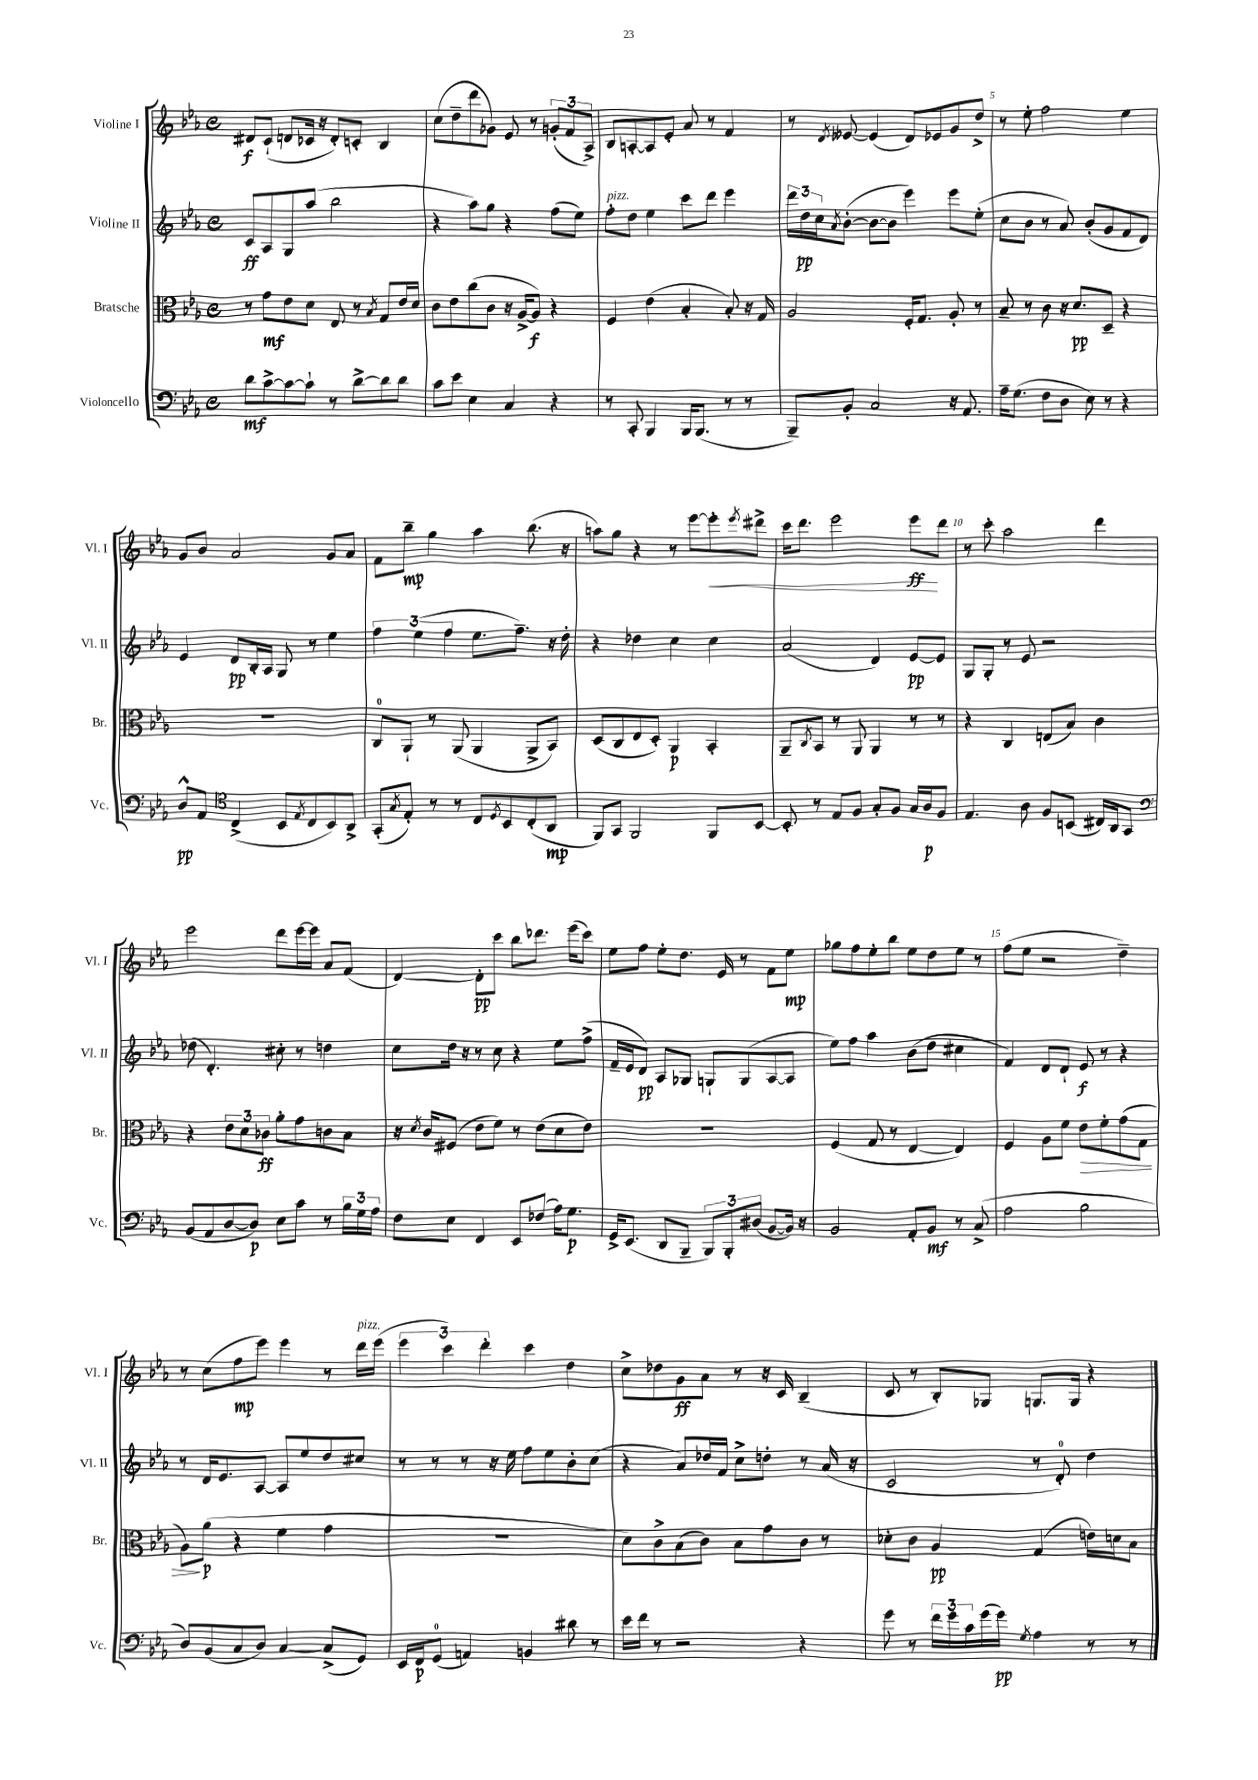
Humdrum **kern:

**kern	**dynam	**kern	**dynam	**kern	**dynam	**kern	**dynam
*part4	*part4	*part3	*part3	*part2	*part2	*part1	*part1
*staff4	*staff4	*staff3	*staff3	*staff2	*staff2	*staff1	*staff1
*I"Violoncello	*	*I"Bratsche	*	*I"Violine II	*	*I"Violine I	*
*I'Vc.	*	*I'Br.	*	*I'Vl. II	*	*I'Vl. I	*
*clefF4	*	*clefC3	*	*clefG2	*	*clefG2	*
*k[b-e-a-]	*	*k[b-e-a-]	*	*k[b-e-a-]	*	*k[b-e-a-]	*
*M4/4	*	*M4/4	*	*M4/4	*	*M4/4	*
*met(c)	*	*met(c)	*	*met(c)	*	*met(c)	*
=1	=1	=1	=1	=1	=1	=1	=1
8d\L	mf	8r	.	8c/L	ff	8d#X/L	f
[8c^\	.	8g\L	mf	8A-/	.	(8c`/J	.
8c\_	.	8e-\	.	8G/	.	8dn/L	.
8c`\J]	.	8d\J	.	(8aa-/J	.	16c-X/Jk	.
.	.	.	.	.	.	16r	.
8r	.	8E-/	.	2bb-\	.	8d'/L)	.
[8d^\L	.	8r	.	.	.	8cn'/J	.
.	.	8qB-/	.	.	.	.	.
8d\]	.	8G/L	.	.	.	4B-/	.
8d\J	.	16e-/L	.	.	.	.	.
.	.	16d/JJ	.	.	.	.	.
=2	=2	=2	=2	=2	=2	=2	=2
8c\L	.	8c\L	.	4r	.	(8cc\L	.
8e-\J	.	8e-\	.	.	.	8dd~\	.
4E-\	.	(8cc\	.	8aa-\L)	.	8ddd\	.
.	.	8c\J	.	8gg\J	.	8g-X\J)	.
4C/	.	16r	.	4r	.	8e-/	.
.	.	[16A-^/KL	.	.	.	.	.
.	.	8A-/J])	f	.	.	8r	.
4r	.	4r	.	(8ff\L	.	(12gn'/L	.
.	.	.	.	.	.	12f/	.
.	.	.	.	8ee-\J)	.	.	.
.	.	.	.	.	.	12A-^/J)	.
=3	=3	=3	=3	=3	=3	=3	=3
!	!	!	!	!LO:TX:a:i:t=pizz.	!	!	!
8r	.	4F/	.	8ff'\L	.	8B-/L	.
8CC'/	.	.	.	8dd\J	.	[8An'/	.
4BBB-/	.	(4e-\	.	4ee-\	.	8A/]	.
.	.	.	.	.	.	8e-'/J	.
16BBB-/KL	.	4B-'/	.	8ccc\L	.	8a-/	.
(8.BBB-/J	.	.	.	.	.	.	.
.	.	.	.	8ddd\J	.	8r	.
8r	.	8B-'/)	.	4eee-\	.	4f/	.
8r	.	16r	.	.	.	.	.
.	.	16G/	.	.	.	.	.
=4	=4	=4	=4	=4	=4	=4	=4
8BBB-~/L)	.	2A-/	.	24ddd\LL	.	8r	.
.	.	.	.	24dd\	pp	.	.
.	.	.	.	24cc\J	.	.	.
.	.	.	.	8qa-/	.	8qd/	.
8BB-'/J	.	.	.	([8b-'\J	.	[8e--X/	.
2C/	.	.	.	8b-\L_	.	(4e--/]	.
.	.	.	.	8b-\J]	.	.	.
.	.	16F'/KL	.	4eee-\)	.	8d/L)	.
.	.	8.G/J	.	.	.	.	.
.	.	.	.	.	.	8e-X/	.
16r	.	8A-'/	.	8eee-\L	.	8g/	.
8.AA-/	.	.	.	.	.	.	.
.	.	8r	.	(8ee-'\J	.	8dd^/J	.
=5	=5	=5	=5	=5	=5	=5	=5
16A-~\KL	.	8B-~/	.	8cc\L	.	8r	.
(8.G\J	.	.	.	.	.	.	.
.	.	8r	.	8b-\J	.	8ee-'\	.
8F\L	.	8c\	.	8r	.	2ff\	.
8D\J	.	16r	.	8a-/)	.	.	.
.	.	8.d/L	pp	.	.	.	.
8E-\)	.	.	.	(8b-'/L	.	.	.
8r	.	8D~/J	.	8g/	.	.	.
4r	.	4r	.	8f/	.	4ee-\	.
.	.	.	.	8d/J)	.	.	.
!!LO:LB:g=z
=6	=6	=6	=6	=6	=6	=6	=6
8D^^/L	pp	1r	.	4e-/	.	8g/L	.
8AA-/J	.	.	.	.	.	8b-/J	.
*clefC4	*	*	*	*	*	*	*
(4C^/	.	.	.	8d/L	pp	2a-/	.
.	.	.	.	16B-'/L	.	.	.
.	.	.	.	16A-/JJ	.	.	.
8BB-/L	.	.	.	8G/	.	.	.
8qE-/	.	.	.	.	.	.	.
8C/	.	.	.	8r	.	.	.
8BB-/)	.	.	.	4ee-\	.	8g/L	.
8AA-^/J	.	.	.	.	.	8a-/J	.
=7	=7	=7	=7	=7	=7	=7	=7
(8GG'/L	.	8C/L	.	6ff\	.	8f\L	.
8qG/	.	.	.	.	.	.	.
8E-'/J)	.	8AA-`/J	.	.	.	8bb-~\J	mp
.	.	.	.	(6ee-\	.	.	.
8r	.	8r	.	.	.	4gg\	.
.	.	.	.	6ff\	.	.	.
8r	.	(8AA-/	.	.	.	.	.
8C/L	.	4AA-/	.	8.ee-\L	.	4aa-\	.
8qD/	.	.	.	.	.	.	.
8BB-/	.	.	.	.	.	.	.
.	.	.	.	8.ff~\J)	.	.	.
(8C'/	.	8AA-^/L	.	.	.	(8.bb-\	.
8AA-/J	mp	8BB-/J)	.	16r	.	.	.
.	.	.	.	16dd'\	.	16r	.
=8	=8	=8	=8	=8	=8	=8	=8
8FF/L)	.	(8D/L	.	4r	.	8aan\L)	.
8GG/J	.	8C/	.	.	.	8gg\J	.
2FF/	.	8E-/	.	4dd-X\	.	4r	.
.	.	8D'/J)	.	.	.	.	.
.	.	4AA-/	p	4cc\	.	8r	.
.	.	.	.	.	.	[8eee-\L	.
!	!	!	!	!	!	!	!LO:HP:b
8FF/L	.	4BB-'/	.	4cc\	.	8eee-'\]	<
.	.	.	.	.	.	8qeee-/	.
[8BB-/J	.	.	.	.	.	8ddd#X^\J	.
=9	=9	=9	=9	=9	=9	=9	=9
8BB-'/]	.	8AA-~/L	.	(2a-/	.	16ccc\KL	.
.	.	.	.	.	.	8.ddd\J	.
.	.	8qC/	.	.	.	.	.
8r	.	8BB-/J	.	.	.	.	.
8E-/L	.	8r	.	.	.	2eee-\	.
8F/J	.	8AA-/	.	.	.	.	.
8G'/L	.	4AA-/	.	4d/)	.	.	.
8F/J	.	.	.	.	.	.	.
16G/LL	.	8r	.	[8e-/L	pp	8eee-\L	ff
16A-/J	p	.	.	.	.	.	.
8F/J	.	8r	.	8e-/J]	.	8ddd\J	[
=10	=10	=10	=10	=10	=10	=10	=10
4.E-/	.	4r	.	8G/L	.	8r	.
.	.	.	.	8G'/J	.	8ccc'\	.
.	.	4C/	.	8r	.	2aa-\	.
8A-\	.	.	.	8e-/	.	.	.
8F/L	.	(8En/L	.	2r	.	.	.
(8BBn/J	.	8B-/J)	.	.	.	.	.
16C#X/LL)	.	4c\	.	.	.	4ddd\	.
16AA-/J	.	.	.	.	.	.	.
8GG/J	.	.	.	.	.	.	.
!!LO:LB:g=z
=11	=11	=11	=11	=11	=11	=11	=11
*clefF4	*	*	*	*	*	*	*
(8BB-/L	.	4r	.	(8dd-X\	.	2eee-\	.
8AA-/	.	.	.	4.d'/)	.	.	.
[8D/	.	12e-\L	.	.	.	.	.
.	.	12d\	.	.	.	.	.
8D/J])	p	.	.	.	.	.	.
.	.	12c-X\J	ff	.	.	.	.
8E-\L	.	8a-'\L	.	8cc#X'\	.	8ddd\L	.
8c\J	.	8g\	.	8r	.	[16eee-\L	.
.	.	.	.	.	.	16eee-\JJ]	.
8r	.	8cn\	.	4ddn\	.	8a-/L	.
24B-\LL	.	8B-\J	.	.	.	(8f/J	.
24G\	.	.	.	.	.	.	.
24A-\JJ	.	.	.	.	.	.	.
=12	=12	=12	=12	=12	=12	=12	=12
8F\L	.	16r	.	8cc\L	.	[4d/)	.
.	.	8qd/	.	.	.	.	.
.	.	16c/KL	.	.	.	.	.
8E-\J	.	(8F#X/J	.	16dd\Jk	.	.	.
.	.	.	.	16r	.	.	.
4FF/	.	8e-\L	.	8r	.	8d'\L]	pp
.	.	8f\J)	.	8cc\	.	8ccc\J	.
8EE-/L	.	8r	.	4r	.	8bb-\L	.
(8F-X/J	.	(8e-\L	.	.	.	8.ddd-X\J	.
16A-\KL)	.	8d\	.	8ee-\L	.	.	.
8.G\J	p	.	.	.	.	(16eee-\KL	.
.	.	8e-\J)	.	(8ff^\J	.	8ccc\J)	.
=13	=13	=13	=13	=13	=13	=13	=13
16GG^/KL	.	1r	.	16f~/LL	.	8ee-\L	.
(8.EE-/J	.	.	.	16e-/J	.	.	.
.	.	.	.	8d/J)	pp	8ff\J	.
8DD/L	.	.	.	8A-/L	.	8ee-'\L	.
8BBB-~/J	.	.	.	8G-X/J	.	8.dd\J	.
12BBB-/L)	.	.	.	8Gn`/L	.	.	.
.	.	.	.	.	.	16e-/	.
12BBB-'/	.	.	.	.	.	.	.
.	.	.	.	(8G/	.	8r	.
(12D#X/J	.	.	.	.	.	.	.
[8BB-/L	.	.	.	[8A-/	.	8f\L	.
16BB-/Jk])	.	.	.	8A-/J]	.	8ee-\J	mp
16r	.	.	.	.	.	.	.
=14	=14	=14	=14	=14	=14	=14	=14
2BB-/	.	(4F/	.	8ee-\L)	.	8gg-X\L	.
.	.	.	.	8ff\J	.	8ff\	.
.	.	8G/	.	4aa-\	.	8ee-'\	.
.	.	8r	.	.	.	8bb-\J	.
8AA-'/L	.	[4E-/	.	(8b-\L	.	8ee-\L	.
8BB-/J	mf	.	.	8dd\J	.	8dd\	.
8r	.	4E-/])	.	4cc#X\	.	8ee-\J	.
(8C^/	.	.	.	.	.	8r	.
=15	=15	=15	=15	=15	=15	=15	=15
2A-\	.	4F/	.	4f/)	.	(8ff\L	.
.	.	.	.	.	.	8ee-\J	.
.	.	8A-\L	.	8d/L	.	2r	.
.	.	8f\J	.	8d`/J	.	.	.
!	!	!	!LO:HP:b	!	!	!	!
2B-\	.	8e-\L	>	8e-/	f	.	.
.	.	8f'\	.	8r	.	.	.
.	.	(8g\	.	4r	.	4dd~\)	.
.	.	8G\J	.	.	.	.	.
!!LO:LB:g=z
=16	=16	=16	=16	=16	=16	=16	=16
8D/L)	.	8A-\L)	.	8r	.	8r	.
(8BB-/	.	(8a-\J	] p	16d/KL	.	(8cc\L	.
.	.	.	.	8.e-/	.	.	.
8C/	.	4r	.	.	.	8ff\	mp
8D/J)	.	.	.	[8A-/J	.	8eee-\J)	.
[4C/	.	4f\	.	8A-/L]	.	4eee-\	.
.	.	.	.	8ee-/	.	.	.
(8C^/L]	.	4g\	.	8dd/	.	8r	.
!	!	!	!	!	!	!LO:TX:a:i:t=pizz.	!
8GG/J)	.	.	.	8cc#X/J	.	16ddd\LL	.
.	.	.	.	.	.	(16eee-\JJ	.
=17	=17	=17	=17	=17	=17	=17	=17
16EE-/LL	.	1r	.	8r	.	6eee-\	.
16FF/J	p	.	.	.	.	.	.
(8GG/J	.	.	.	8r	.	.	.
.	.	.	.	.	.	6ccc\)	.
4AAn/)	.	.	.	8r	.	.	.
.	.	.	.	.	.	6ddd'\	.
.	.	.	.	16r	.	.	.
.	.	.	.	16ee-\	.	.	.
4BBn/	.	.	.	8ff\L	.	4ccc\	.
.	.	.	.	8ee-\	.	.	.
8d#X\	.	.	.	8b-'\	.	4dd\	.
8r	.	.	.	(8cc\J	.	.	.
=18	=18	=18	=18	=18	=18	=18	=18
16e-\LL	.	8d\L)	.	4r	.	8cc^\L	.
16f\JJ	.	.	.	.	.	.	.
8r	.	8c^\	.	.	.	8dd-X\	.
2r	.	(8B-\	.	8a-/L)	.	8g\	ff
.	.	8c\J)	.	16dd-X/L	.	8a-\J	.
.	.	.	.	16f/JJ	.	.	.
.	.	8B-\L	.	8cc^\L	.	8r	.
.	.	8g\	.	8ddn'\J	.	16r	.
.	.	.	.	.	.	16c/	.
4r	.	8c\J	.	8r	.	(4B-~/	.
.	.	8r	.	(16a-/	.	.	.
.	.	.	.	16r	.	.	.
=19	=19	=19	=19	=19	=19	=19	=19
8g\	.	8d-X'\L	.	2c/	.	8c/	.
8r	.	8c\J	.	.	.	8r	.
24f\LL	.	4A-/	pp	.	.	8B-'/L)	.
24g\	.	.	.	.	.	.	.
24c\	.	.	.	.	.	.	.
(16g\	.	.	.	.	.	8G-X/J	.
16g\JJ)	pp	.	.	.	.	.	.
8qG/	.	.	.	.	.	.	.
4A-\	.	(4G/	.	8r	.	8.Gn/L	.
.	.	.	.	8d'/)	.	.	.
.	.	.	.	.	.	16G/Jk	.
8r	.	16en\LL)	.	4dd\	.	4r	.
.	.	16dn\J	.	.	.	.	.
8r	.	8B-\J	.	.	.	.	.
==	==	==	==	==	==	==	==
*-	*-	*-	*-	*-	*-	*-	*-
